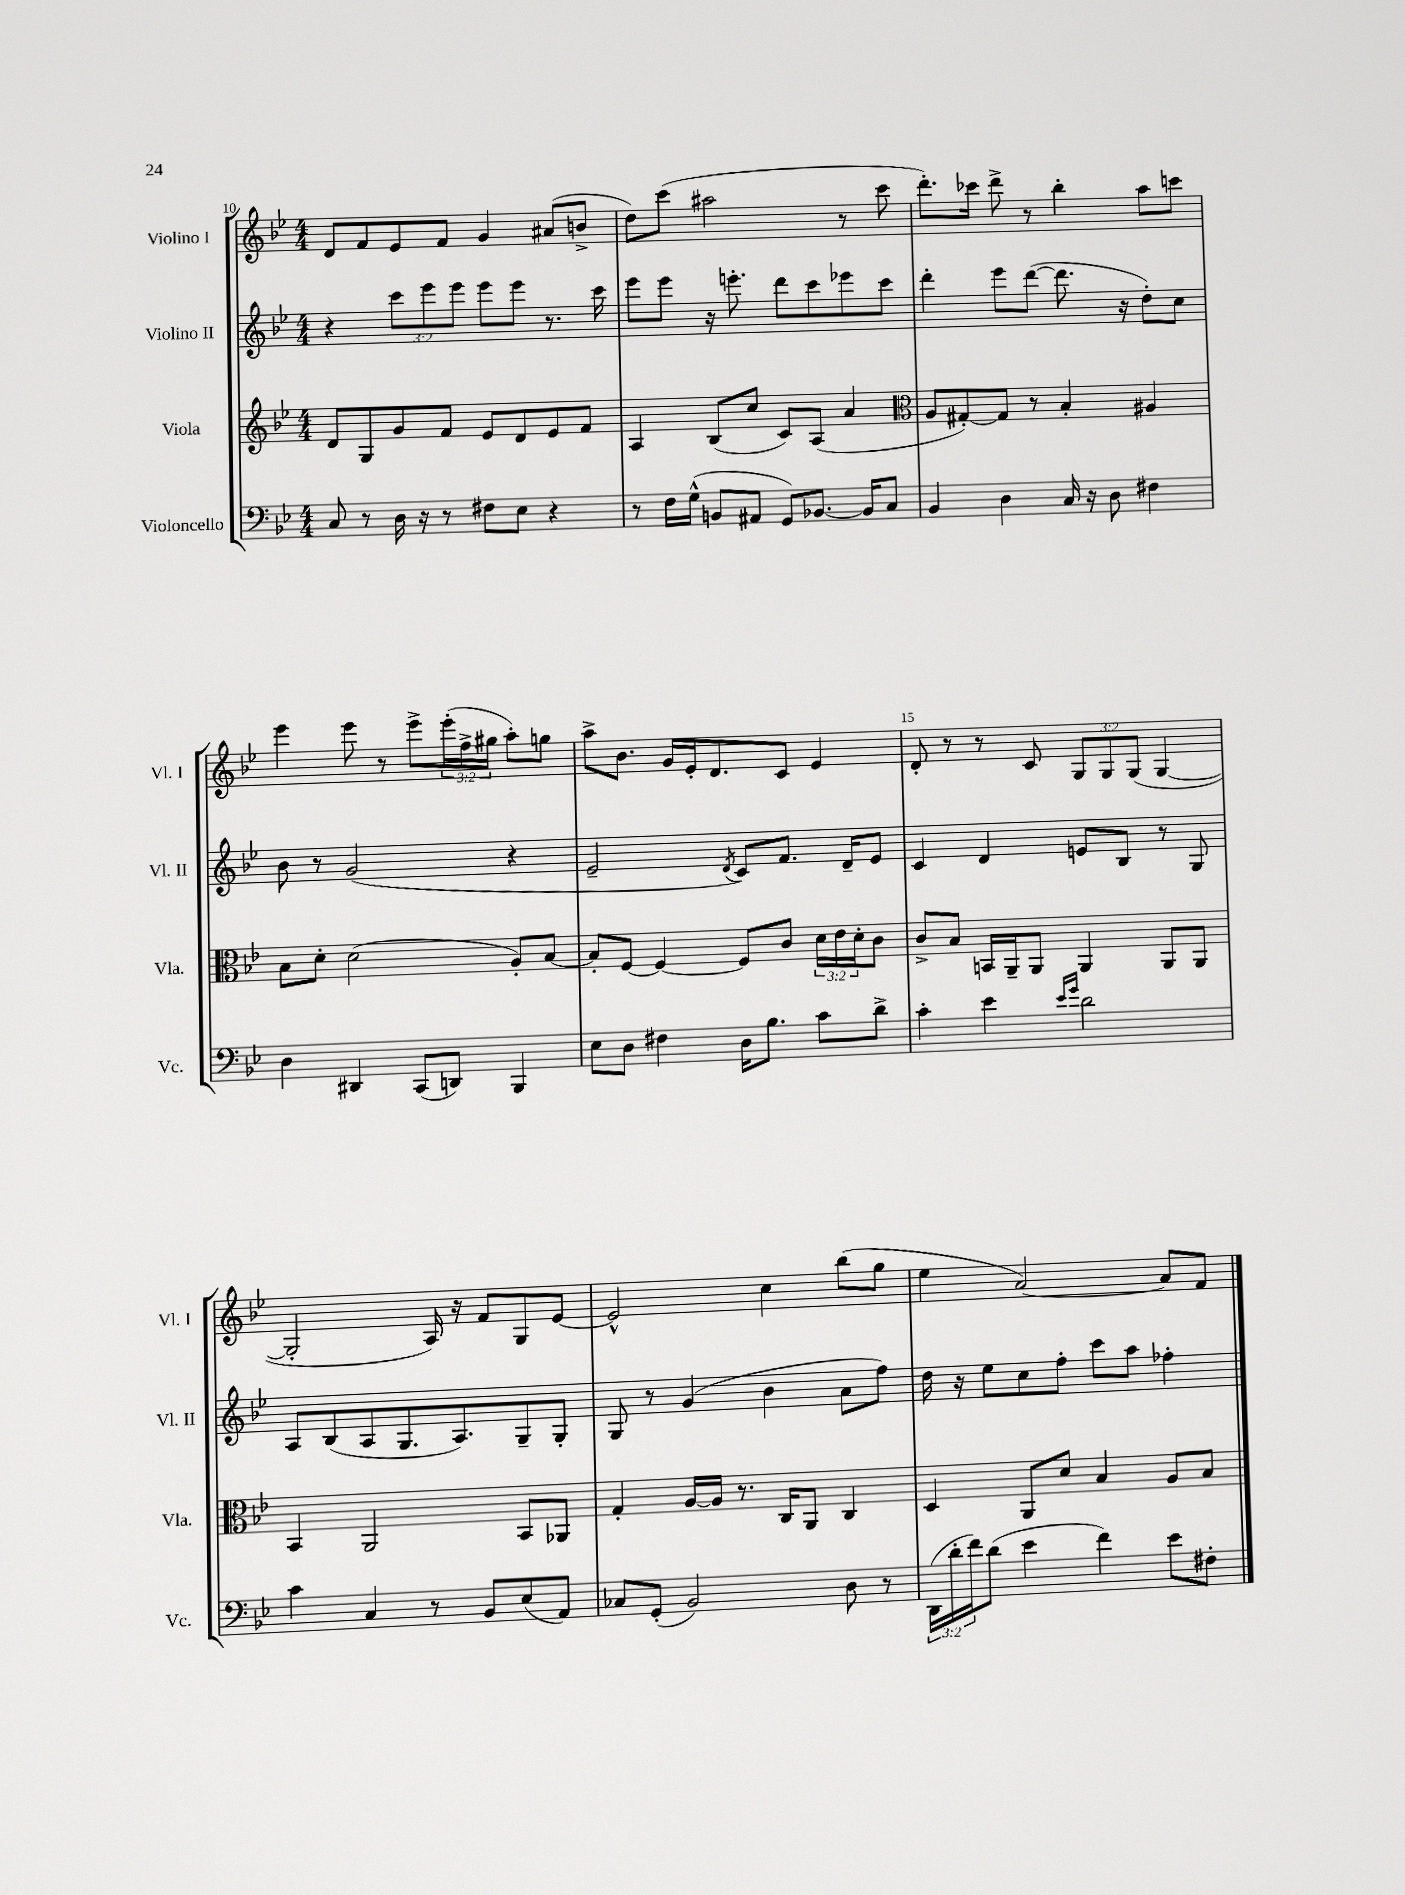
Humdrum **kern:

**kern	**kern	**kern	**kern
*staff4	*staff3	*staff2	*staff1
*clefF4	*clefG2	*clefG2	*clefG2
*k[b-e-]	*k[b-e-]	*k[b-e-]	*k[b-e-]
*M4/4	*M4/4	*M4/4	*M4/4
8C	8d	4r	8d
8r	8G	.	8f
16D	8g	12ccc	8e-
16r	.	.	.
.	.	12eee-	.
8r	8f	.	8f
.	.	12eee-	.
8F#	8e-	8eee-	4g
8E-	8d	8eee-	.
4r	8e-	8.r	(8a#
.	8f	.	8b^
.	.	16ccc	.
=	=	=	=
8r	4A	8eee-	8dd)
16F	.	8eee-	(8ccc
(16G^^	.	.	.
8BB	(8B-	16r	2aa#
.	.	8.eee'	.
8AA#	8cc	.	.
8GG)	8c)	8ddd	.
[8.BB-	(8A	8ccc	.
.	4a	8eee-	8r
16BB-]	.	.	.
8C	.	8ccc	8ccc
=	=	=	=
*	*clefC3	*	*
4BB-	8A	4ddd'	8.ddd')
.	[8G#')	.	.
.	.	.	16ccc-
4D	8G#]	8eee-	8ddd^
.	8r	([8ddd	8r
16C	4B-'	8.ddd]	4bb-'
16r	.	.	.
8D	.	.	.
.	.	16r	.
4F#	4A#	8dd')	8aa
.	.	8cc	8ccc
=	=	=	=
4D	8B-	8b-	4eee-
.	8d'	8r	.
4DD#	(2d	(2g	8eee-
.	.	.	8r
(8CC	.	.	8eee-^
8DD)	.	.	(24eee-'
.	.	.	24ff^
.	.	.	24gg#
4BBB-	8A')	4r	8aa')
.	[8B-	.	8gg
=	=	=	=
8E-	8B-']	2e-~	8aa^
8D	[8F	.	8.b-
4F#	4F_	.	.
.	.	.	16g
.	.	.	16e-'
.	.	.	8.d
.	.	8qd	.
16D	8F]	8c)	.
8.B-	.	.	.
.	8c	8.f	8c
8c	24d	.	4e-
.	24e-	.	.
.	.	16d~	.
.	24d'	.	.
8d^	8c	8e-	.
=	=	=	=
4c'	8c^	4c	8d'
.	8B-	.	8r
4e-	16BB	4d	8r
.	16AA~	.	.
.	8AA	.	8c
16qqe-	.	.	.
16qqg	.	.	.
2d	4AA	8e	12G
.	.	.	12G
.	.	8B-	.
.	.	.	(12G
.	8AA	8r	[4G
.	8AA	8G	.
=	=	=	=
4c	4BB-	8A	2G']
.	.	(8B-	.
4C	2AA	8A	.
.	.	8.G	.
8r	.	.	16A)
.	.	8.A)	16r
8BB-	.	.	8f
(8E-	8BB-	8G~	8G
8AA)	8AA-	8G'	[8e-
=	=	=	=
8C-	4G'	8G	2e-^^]
(8GG'	.	8r	.
2BB-)	[16A	(4g	.
.	16A]	.	.
.	8.r	.	.
.	.	4b-	4cc
.	16C	.	.
.	8AA	.	.
8D	4C	8a	(8bb-
8r	.	8ff)	8gg
=	=	=	=
(24DD	4D	16dd	4ee-
24d'	.	.	.
.	.	16r	.
24f)	.	.	.
(8d	.	8ee-	.
4e-	8AA	8cc	[2a)
.	8d	8ff'	.
4f)	4B-	8ccc	.
.	.	8aa	.
8e-	8A	4ff-'	8a]
8F#'	8B-	.	8f
==	==	==	==
*-	*-	*-	*-
